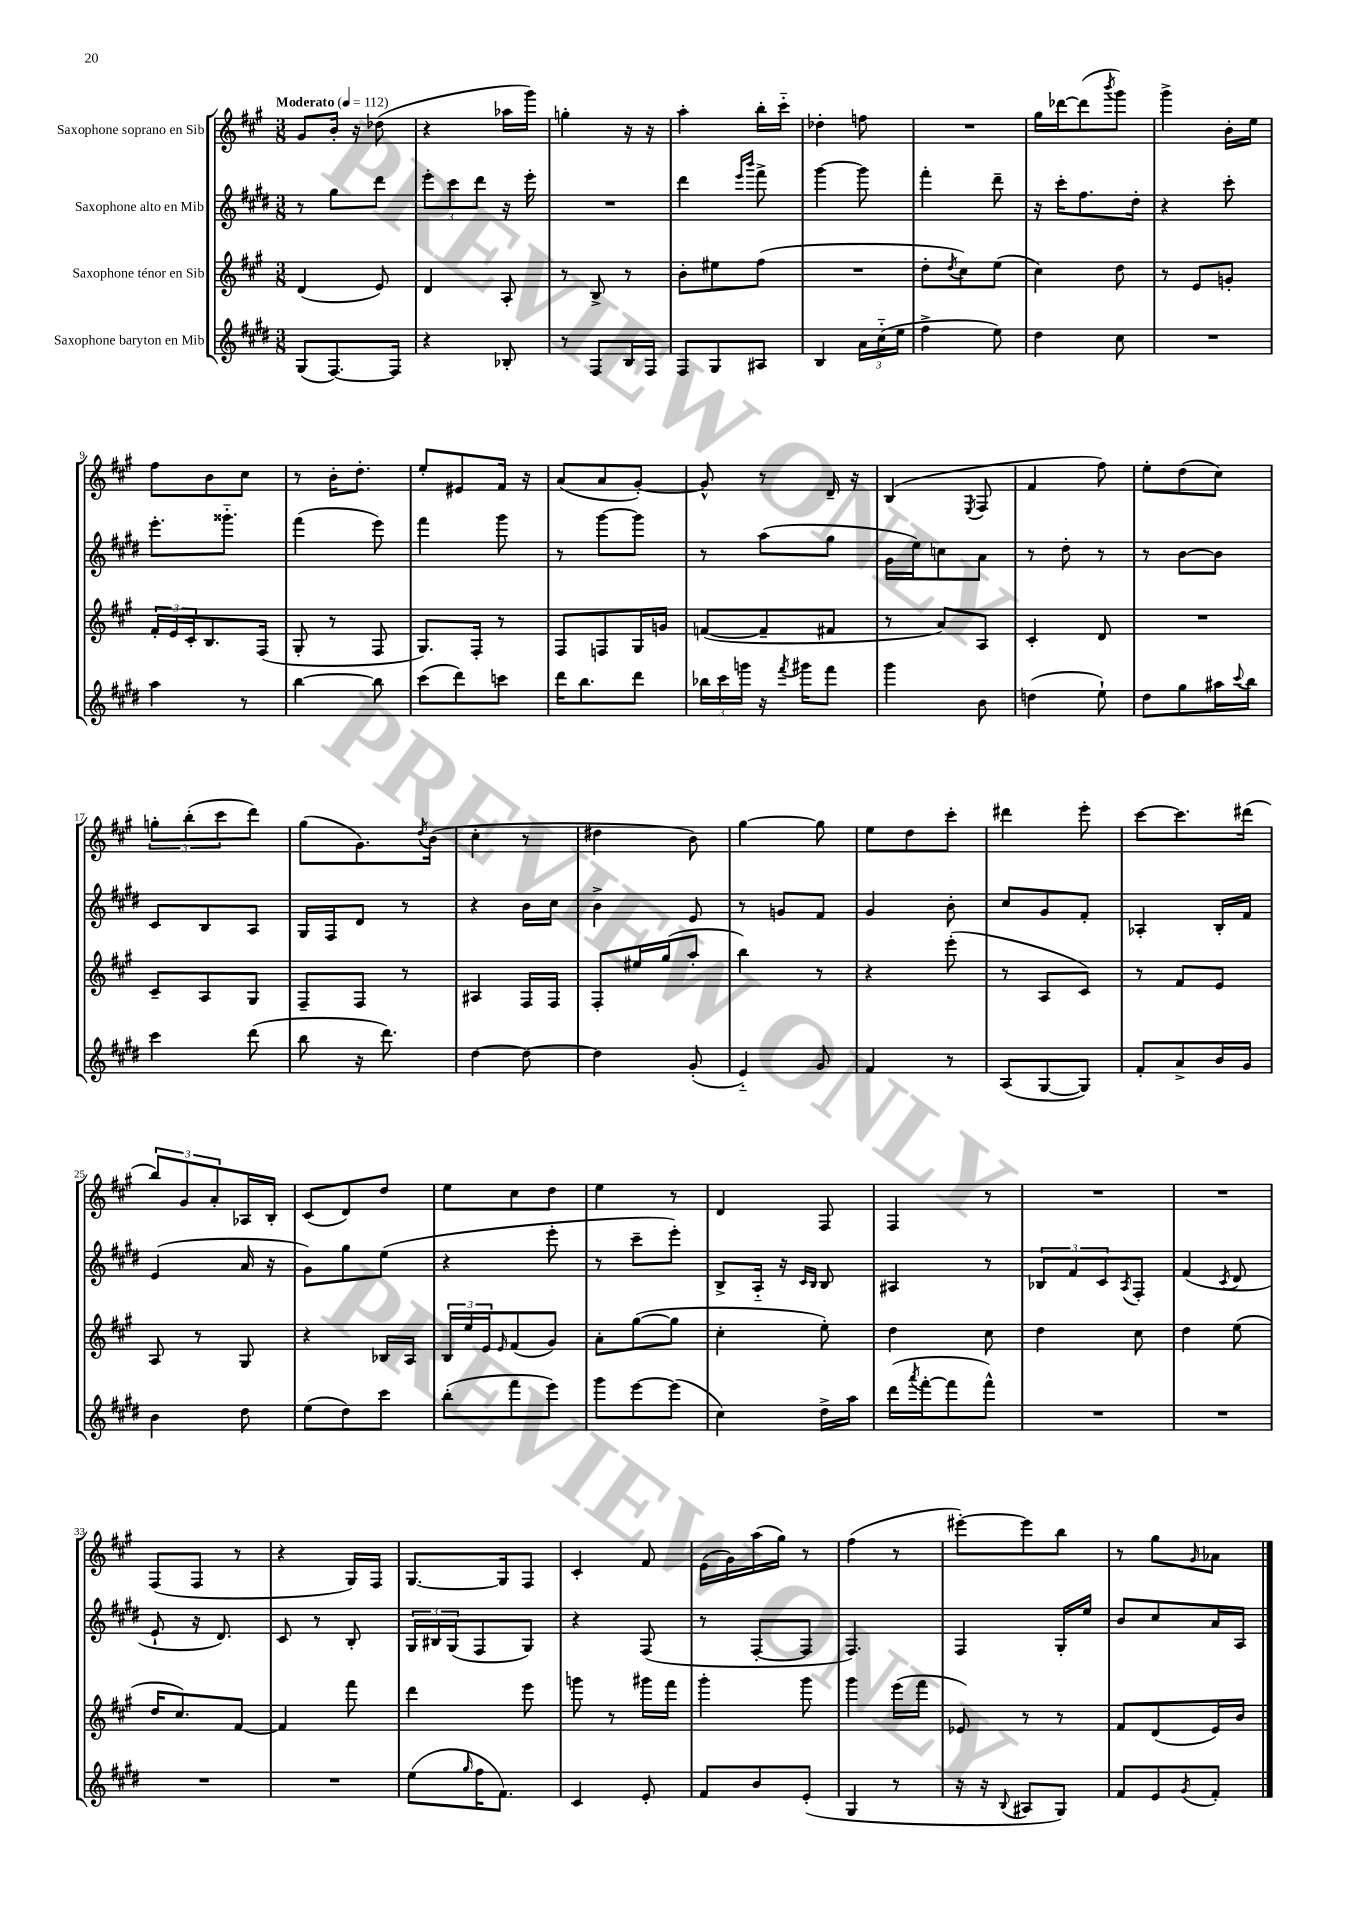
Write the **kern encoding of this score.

**kern	**kern	**kern	**kern
*part4	*part3	*part2	*part1
*staff4	*staff3	*staff2	*staff1
*I"Saxophone baryton en Mib	*I"Saxophone ténor en Sib	*I"Saxophone alto en Mib	*I"Saxophone soprano en Sib
*clefG2	*clefG2	*clefG2	*clefG2
*k[f#c#g#d#]	*k[f#c#g#]	*k[f#c#g#d#]	*k[f#c#g#]
*M3/8	*M3/8	*M3/8	*M3/8
*MM112	*MM112	*MM112	*MM112
=1	=1	=1	=1
!	!	!	!LO:TX:a:B:t=Moderato
(8G#/L	(4d/	8r	8g#/L
[8.F#/)	.	8gg#\L	16b'/Jk
.	.	.	16r
.	8e/)	8ddd#\J	(8dd-X\
16F#/Jk]	.	.	.
=2	=2	=2	=2
4r	4d/	12eee'\L	4r
.	.	12ccc#\	.
.	.	12ddd#\J	.
8B-X'/	8A'/	16r	16aa-X\LL
.	.	16eee'\	16ggg#\JJ)
=3	=3	=3	=3
8r	8r	4.r	4ggn'\
8F#/L	8B^/	.	.
16B/L	8r	.	16r
16F#/JJ	.	.	16r
=4	=4	=4	=4
8F#/L	8b'\L	4ddd#\	4aa'\
8G#/	8ee#X\	.	.
.	.	16qqeee/LL	.
.	.	16qqbbb/JJ	.
8A#X/J	(8ff#\J	8fff#^\	16bb'\LL
.	.	.	16ccc#\JJ
=5	=5	=5	=5
4B/	4.r	[4ggg#\	4dd-X'\
24a\LL	.	8ggg#\]	8ffn\
(24cc#\	.	.	.
24ee\JJ	.	.	.
=6	=6	=6	=6
4ff#^\	8dd'\L	4fff#'\	4.r
.	8qdd/	.	.
.	8cc#\)	.	.
8ee\)	(8ee\J	8ddd#~\	.
=7	=7	=7	=7
4dd#\	4cc#\)	16r	16gg#\LL
.	.	16ccc#'\KL	[16ddd-X\J
.	.	8.ff#\	(8ddd-\]
.	.	.	8qbbb/
8cc#\	8dd\	.	8ggg#\J)
.	.	16dd#'\Jk	.
=8	=8	=8	=8
4.r	8r	4r	4ggg#^\
.	8e/L	.	.
.	8gn'/J	8ccc#'\	16b'\LL
.	.	.	16ee\JJ
!!LO:LB:g=z
=9	=9	=9	=9
4aa\	24f#'/LL	8.eee'\L	8ff#\L
.	24e/	.	.
.	24c#'/J	.	.
.	8.B/	.	8b\
.	.	8.ggg##X\J	.
8r	.	.	8cc#\J
.	(16F#/Jk	.	.
=10	=10	=10	=10
[4bb\	8G#'/	(4fff#\	8r
.	8r	.	16b'\KL
.	.	.	8.dd'\J
8bb\]	8F#/	8eee\)	.
=11	=11	=11	=11
(8ccc#\L	8.G#/L)	4fff#\	8ee'/L
8ddd#\)	.	.	8e#X/
.	16F#'/Jk	.	.
8cccn\J	8r	8ggg#\	16f#/Jk
.	.	.	16r
=12	=12	=12	=12
16ddd#\KL	8F#/L	8r	(8a/L
8.bb\	.	.	.
.	8Fn/	[8ggg#\L	8a/
8ddd#\J	16G#/L	8ggg#\J]	[8g#'/J)
.	16gn/JJ	.	.
=13	=13	=13	=13
24bb-X\LL	([8fn/L	8r	8g#^^/]
24ccc#\	.	.	.
24gggn\JJ	.	.	.
16r	8f~/]	(8aa\L	8r
8qfff#/	.	.	.
16ggg#X\KL	.	.	.
8fff#\J	8f#X/J	8gg#\J	16d~/
.	.	.	16r
=14	=14	=14	=14
4ggg#\	8r	16g#\LL	(4B/
.	.	16ee\J)	.
.	8a/L)	8ccn\	.
.	.	.	8qE/
8b\	8A/J	8a\J	8F#/
=15	=15	=15	=15
(4ddn\	4c#'/	8r	4f#/
.	.	8dd#'\	.
8ee`\)	8d/	8r	8ff#\)
=16	=16	=16	=16
8dd#\L	4.r	8r	8ee'\L
8gg#\	.	[8b\L	(8dd\
16aa#X\L	.	8b\J]	8cc#\J)
8qqccc#/	.	.	.
16bb\JJ	.	.	.
!!LO:LB:g=z
=17	=17	=17	=17
4ccc#\	8c#~/L	8c#/L	12ggn'\L
.	.	.	(12bb'\
.	8A/	8B/	.
.	.	.	12ccc#\
(8ddd#\	8G#/J	8A/J	8ddd\J)
=18	=18	=18	=18
8bb\	8F#~/L	16G#/LL	(8gg#\L
.	.	16F#/J	.
16r	8F#/J	8d#/J	8.g#\)
8.ddd#\)	.	.	.
.	8r	8r	.
.	.	.	8qdd/
.	.	.	(16b\Jk
=19	=19	=19	=19
[4dd#\	4A#X/	4r	4cc#'\
8dd#\_	16F#/LL	16b\LL	8r
.	16F#/JJ	16cc#\JJ	.
=20	=20	=20	=20
4dd#\]	8F#'/L	4b^\	4dd#X\
.	16ee#X/L	.	.
.	(16gg#/J	.	.
(8g#'/	8aa'/J	8e/	8b\)
=21	=21	=21	=21
4e/)	4bb\)	8r	[4gg#\
.	.	8gn/L	.
8g#/	8r	8f#/J	8gg#\]
=22	=22	=22	=22
4f#/	4r	4g#/	8ee\L
.	.	.	8dd\
8r	(8eee'\	8b'\	8ccc#'\J
=23	=23	=23	=23
(8A/L	8r	8cc#/L	4ddd#X\
[8G#/	8A/L	8g#/	.
8G#/J])	8c#/J)	8f#'/J	8eee'\
=24	=24	=24	=24
8f#'/L	8r	4A-X'/	[8ccc#\L
8a^/	8f#/L	.	8.ccc#\]
16b/L	8e/J	16B'/LL	.
16g#/JJ	.	16f#/JJ	(16ddd#X\Jk
!!LO:LB:g=z
=25	=25	=25	=25
4b\	8A/	(4e/	12bb/L)
.	.	.	12g#/
.	8r	.	.
.	.	.	12a'/
8dd#\	8G#/	16a/	16A-X/L
.	.	16r	16B'/JJ
=26	=26	=26	=26
(8ee\L	4r	8g#\L)	(8c#/L
8dd#\)	.	8gg#\	8d/)
8ccc#\J	16B-X/LL	(8ee\J	8dd/J
.	16A/JJ	.	.
=27	=27	=27	=27
(8bb'\L	24B/LL	4r	8ee\L
.	24ee/	.	.
.	24e/J	.	.
.	16qqe/	.	.
8fff#\	(8f#/	.	8cc#\
8eee\J)	8g#/J)	8eee'\	8dd\J
=28	=28	=28	=28
8ggg#\L	8a'\L	8r	4ee\
[8eee\	([8gg#\	8ccc#~\L	.
(8eee\J]	8gg#\J]	8eee'\J)	8r
=29	=29	=29	=29
4cc#\)	4cc#'\	8B^/L	4d/
.	.	16A/Jk	.
.	.	16r	.
.	.	16qqc#/LL	.
.	.	16qqB/JJ	.
16dd#^\LL	8ee'\)	8B/	8F#/
16aa\JJ	.	.	.
=30	=30	=30	=30
(16ddd#\LL	4dd\	4A#X/	4F#/
8qaaa/	.	.	.
[16fff#'\J	.	.	.
8fff#\]	.	.	.
8fff#^^\J)	8cc#\	8r	8r
=31	=31	=31	=31
4.r	4dd\	12B-X/L	4.r
.	.	12f#/	.
.	.	12c#/	.
.	.	8qA/	.
.	8cc#\	8F#'/J	.
=32	=32	=32	=32
4.r	4dd\	(4f#/	4.r
.	.	8qc#/	.
.	(8ee\	8d#/	.
!!LO:LB:g=z
=33	=33	=33	=33
4.r	16dd/KL	8e`/	(8F#/L
.	8.cc#/)	.	.
.	.	16r	8F#/J
.	.	8.d#/)	.
.	[8f#/J	.	8r
=34	=34	=34	=34
4.r	4f#/]	8c#/	4r
.	.	8r	.
.	8fff#\	8B'/	16G#/LL)
.	.	.	16F#/JJ
=35	=35	=35	=35
(8ee\L	4ddd\	24G#/LL	[8.G#/L
.	.	24B#X/	.
.	.	(24G#/J	.
16qqgg#/	.	.	.
16ff#\K	.	8F#/	.
8.f#\J)	.	.	16G#/k]
.	8eee\	8G#/J)	8F#/J
=36	=36	=36	=36
4c#/	8gggn\	4r	4c#'/
.	8r	.	.
8e'/	16ggg#X\LL	(8F#/	8f#/
.	16fff#\JJ	.	.
=37	=37	=37	=37
8f#/L	4ggg#'\	8r	(16e\LL
.	.	.	16g#\)
8b/	.	[8F#'/L	(16aa\
.	.	.	16gg#\JJ)
(8e'/J	8ggg#\	8F#/J]	8r
=38	=38	=38	=38
4G#/	4ggg#\	4.F#/)	(4ff#\
8r	(16eee\LL	.	8r
.	16fff#\JJ	.	.
=39	=39	=39	=39
16r	8e-X/)	4F#/	[8eee#X'\L)
16r	.	.	.
8qqB/	.	.	.
8A#X/L	8r	.	8eee#\]
8G#/J)	8r	16G#'/LL	8bb\J
.	.	16ee/JJ	.
=40	=40	=40	=40
8f#/L	8f#/L	8b/L	8r
8e/	(8d/	8cc#/	8gg#\L
8qg#/	.	.	16qqg#/
8f#'/J	16e/L)	16a/L	8a-X\J
.	16b/JJ	16A/JJ	.
==	==	==	==
*-	*-	*-	*-
